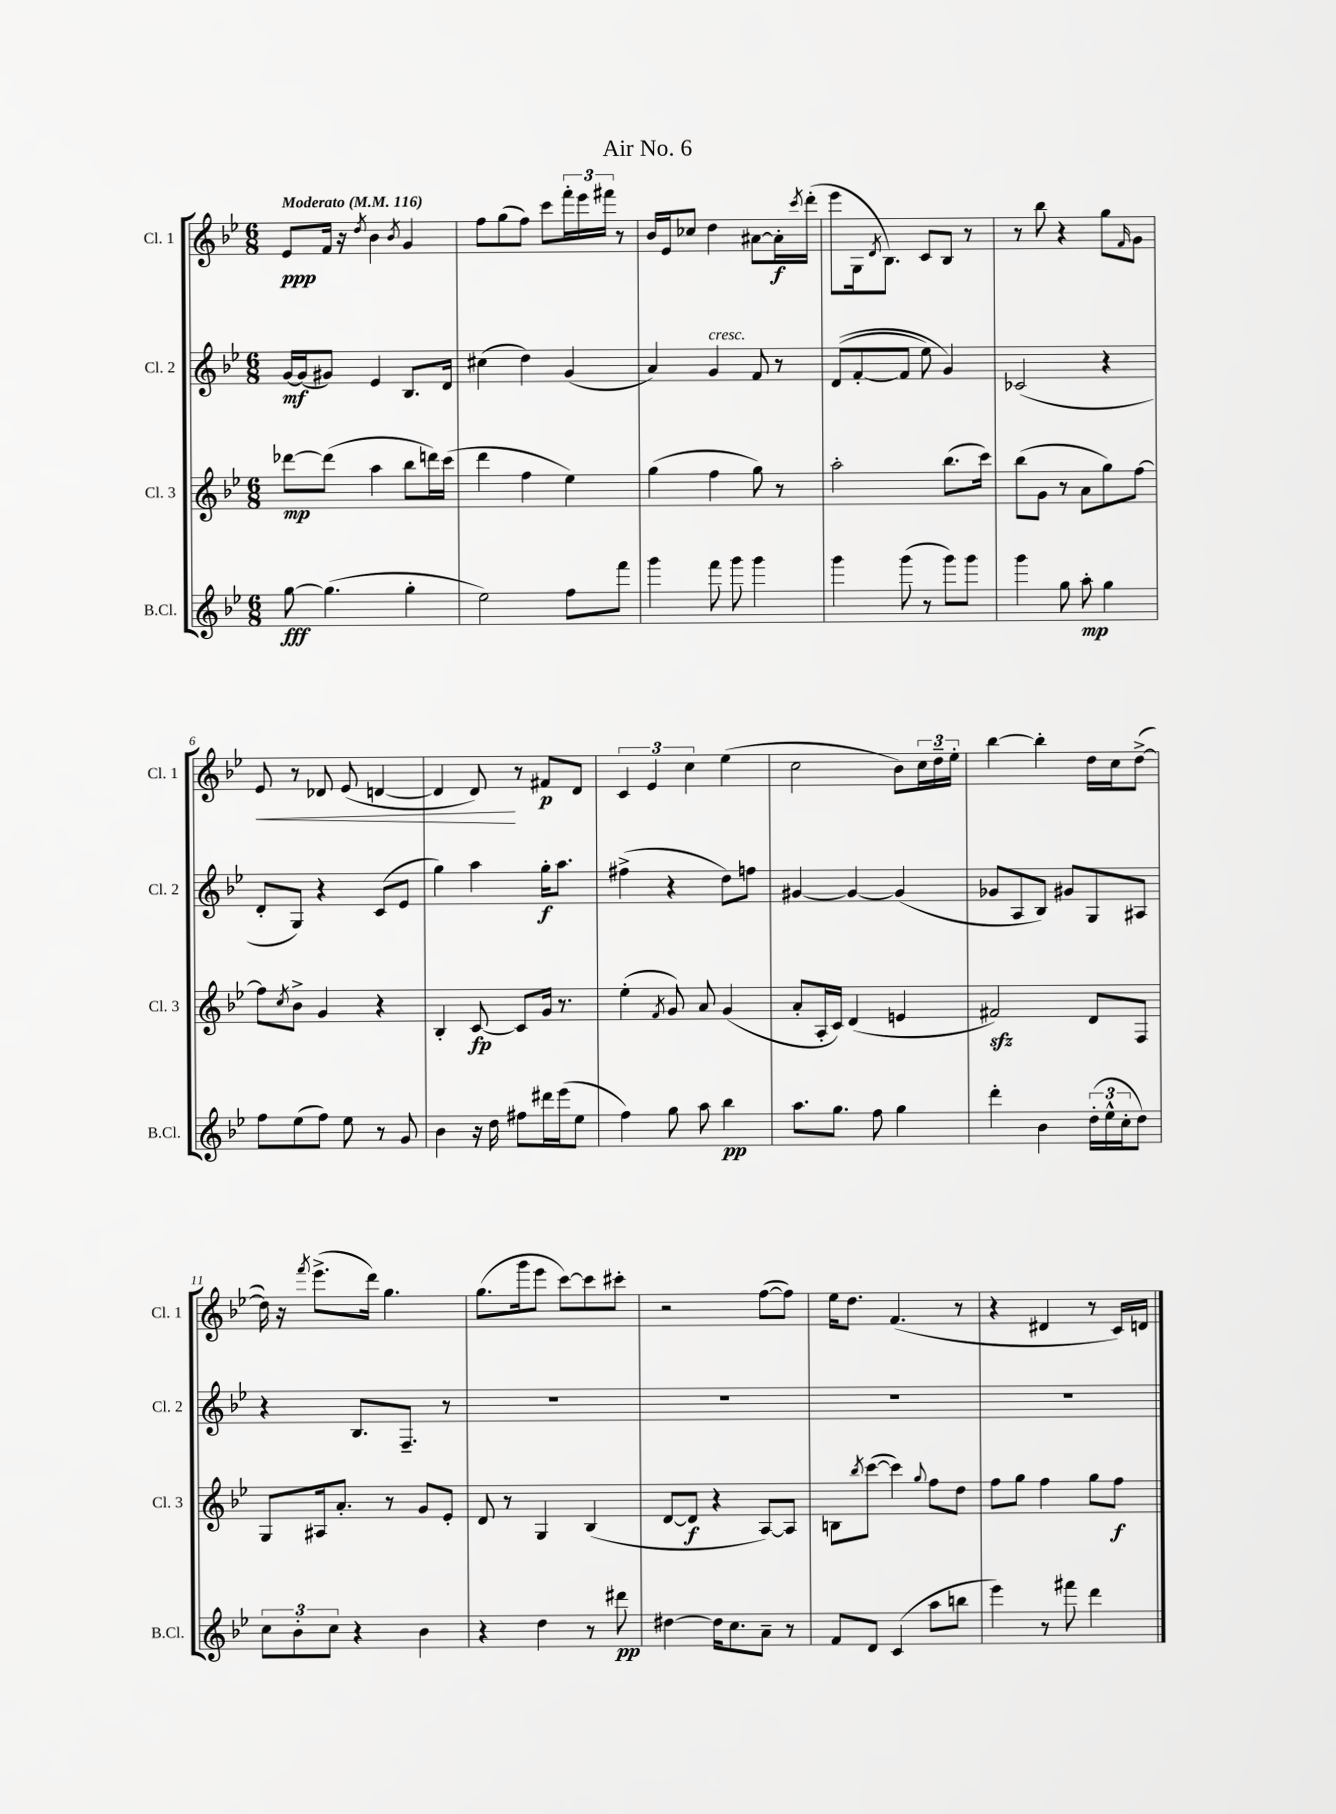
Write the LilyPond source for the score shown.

\header { title = "Air No. 6" }
<<
\new StaffGroup <<
\new Staff = "s0" \with { instrumentName = "Cl. 1" shortInstrumentName = "Cl. 1" } {
    \clef treble \key bes \major \numericTimeSignature \time 6/8 \tempo "Moderato" 4 = 116
    ees'8\ppp f'16 r16 \acciaccatura { d''8 } bes'4 \acciaccatura { bes'8 } g'4 |
    f''8 g''8( f''8) c'''8 \tuplet 3/2 { f'''16-. ees'''16 fis'''16 } r8 |
    bes'16 ees'16 ces''8 d''4 ais'8~ ais'16-.\f \acciaccatura { c'''8 } d'''16-.( |
    ees'''8 g16 \acciaccatura { d'8 } bes8.) c'8 bes8 r8 |
    r8 bes''8 r4 g''8 \grace { f'16 } g'8 |
    ees'8\< r8 des'8 ees'8( d'4~ |
    d'4 d'8\!) r8 fis'8\p d'8 |
    \tuplet 3/2 { c'4 ees'4 c''4 } ees''4( |
    c''2 bes'8) \tuplet 3/2 { c''16 d''16-- ees''16-. } |
    bes''4~ bes''4-. d''16 c''16 d''8~->( |
    d''16) r16 \acciaccatura { f'''8 } ees'''8.->( d'''16) g''4. |
    g''8.( g'''16 ees'''8 c'''8~) c'''8 cis'''8-. |
    r2 f''8~( f''8) |
    ees''16 d''8. f'4.( r8 |
    r4 dis'4 r8 c'16) d'16 \bar "|." |
}
\new Staff = "s1" \with { instrumentName = "Cl. 2" shortInstrumentName = "Cl. 2" } {
    \clef treble \key bes \major \numericTimeSignature \time 6/8
    g'16~\mf g'16( gis'8) ees'4 bes8. d'16 |
    cis''4( d''4) g'4( |
    a'4) g'4^\markup { \italic "cresc." } f'8 r8 |
    d'8(\( f'8~-. f'8 ees''8) g'4\) |
    ces'2( r4 |
    d'8-. g8) r4 c'8( ees'8 |
    g''4) a''4 g''16-.\f a''8. |
    fis''4->( r4 d''8) f''8 |
    gis'4~ gis'4~ gis'4( |
    ges'8 a8 bes8) gis'8 g8 ais8 |
    r4 bes8. f8.-- r8 |
    R2. |
    R2. |
    R2. |
    R2. \bar "|." |
}
\new Staff = "s2" \with { instrumentName = "Cl. 3" shortInstrumentName = "Cl. 3" } {
    \clef treble \key bes \major \numericTimeSignature \time 6/8
    des'''8~\mp des'''8( a''4 bes''8 d'''16) c'''16( |
    d'''4 f''4 ees''4) |
    g''4( f''4 g''8) r8 |
    a''2-. bes''8.( c'''16) |
    bes''8( g'8 r8 a'8 g''8) f''8~ |
    f''8 \acciaccatura { c''8 } bes'8-> g'4 r4 |
    bes4-. c'8~\fp c'8 g'16 r8. |
    ees''4-.( \acciaccatura { f'8 } g'8) a'8 g'4( |
    a'8-. a16-. c'16) d'4( e'4 |
    fis'2\sfz) d'8 f8 |
    g8 ais16 a'8.-. r8 g'8 ees'8-. |
    d'8 r8 g4 bes4( |
    d'8~ d'8\f r4 a8~) a8 |
    b8 \acciaccatura { bes''8 } c'''8~( c'''4) \appoggiatura { g''8 } f''8 d''8 |
    f''8 g''8 f''4 g''8 f''8\f \bar "|." |
}
\new Staff = "s3" \with { instrumentName = "B.Cl." shortInstrumentName = "B.Cl." } {
    \clef treble \key bes \major \numericTimeSignature \time 6/8
    g''8~\fff g''4.( g''4-. |
    ees''2) f''8 f'''8 |
    g'''4 f'''8 g'''8 g'''4 |
    g'''4 g'''8( r8 g'''8) g'''8 |
    g'''4 g''8 a''8-.\mp g''4 |
    f''8 ees''8( f''8) ees''8 r8 g'8 |
    bes'4 r16 d''16 fis''8 dis'''16 ees'''16( ees''8 |
    f''4) g''8 a''8 bes''4\pp |
    a''8. g''8. f''8 g''4 |
    d'''4-. bes'4 \tuplet 3/2 { d''16-.( ees''16-^ c''16-. } d''8) |
    \tuplet 3/2 { c''8 bes'8-. c''8 } r4 bes'4 |
    r4 d''4 r8 dis'''8\pp |
    dis''4~ dis''16 c''8. a'8-- r8 |
    f'8 d'8 c'4( a''8 b''8 |
    ees'''4) r8 fis'''8 d'''4 \bar "|." |
}
>>
>>
